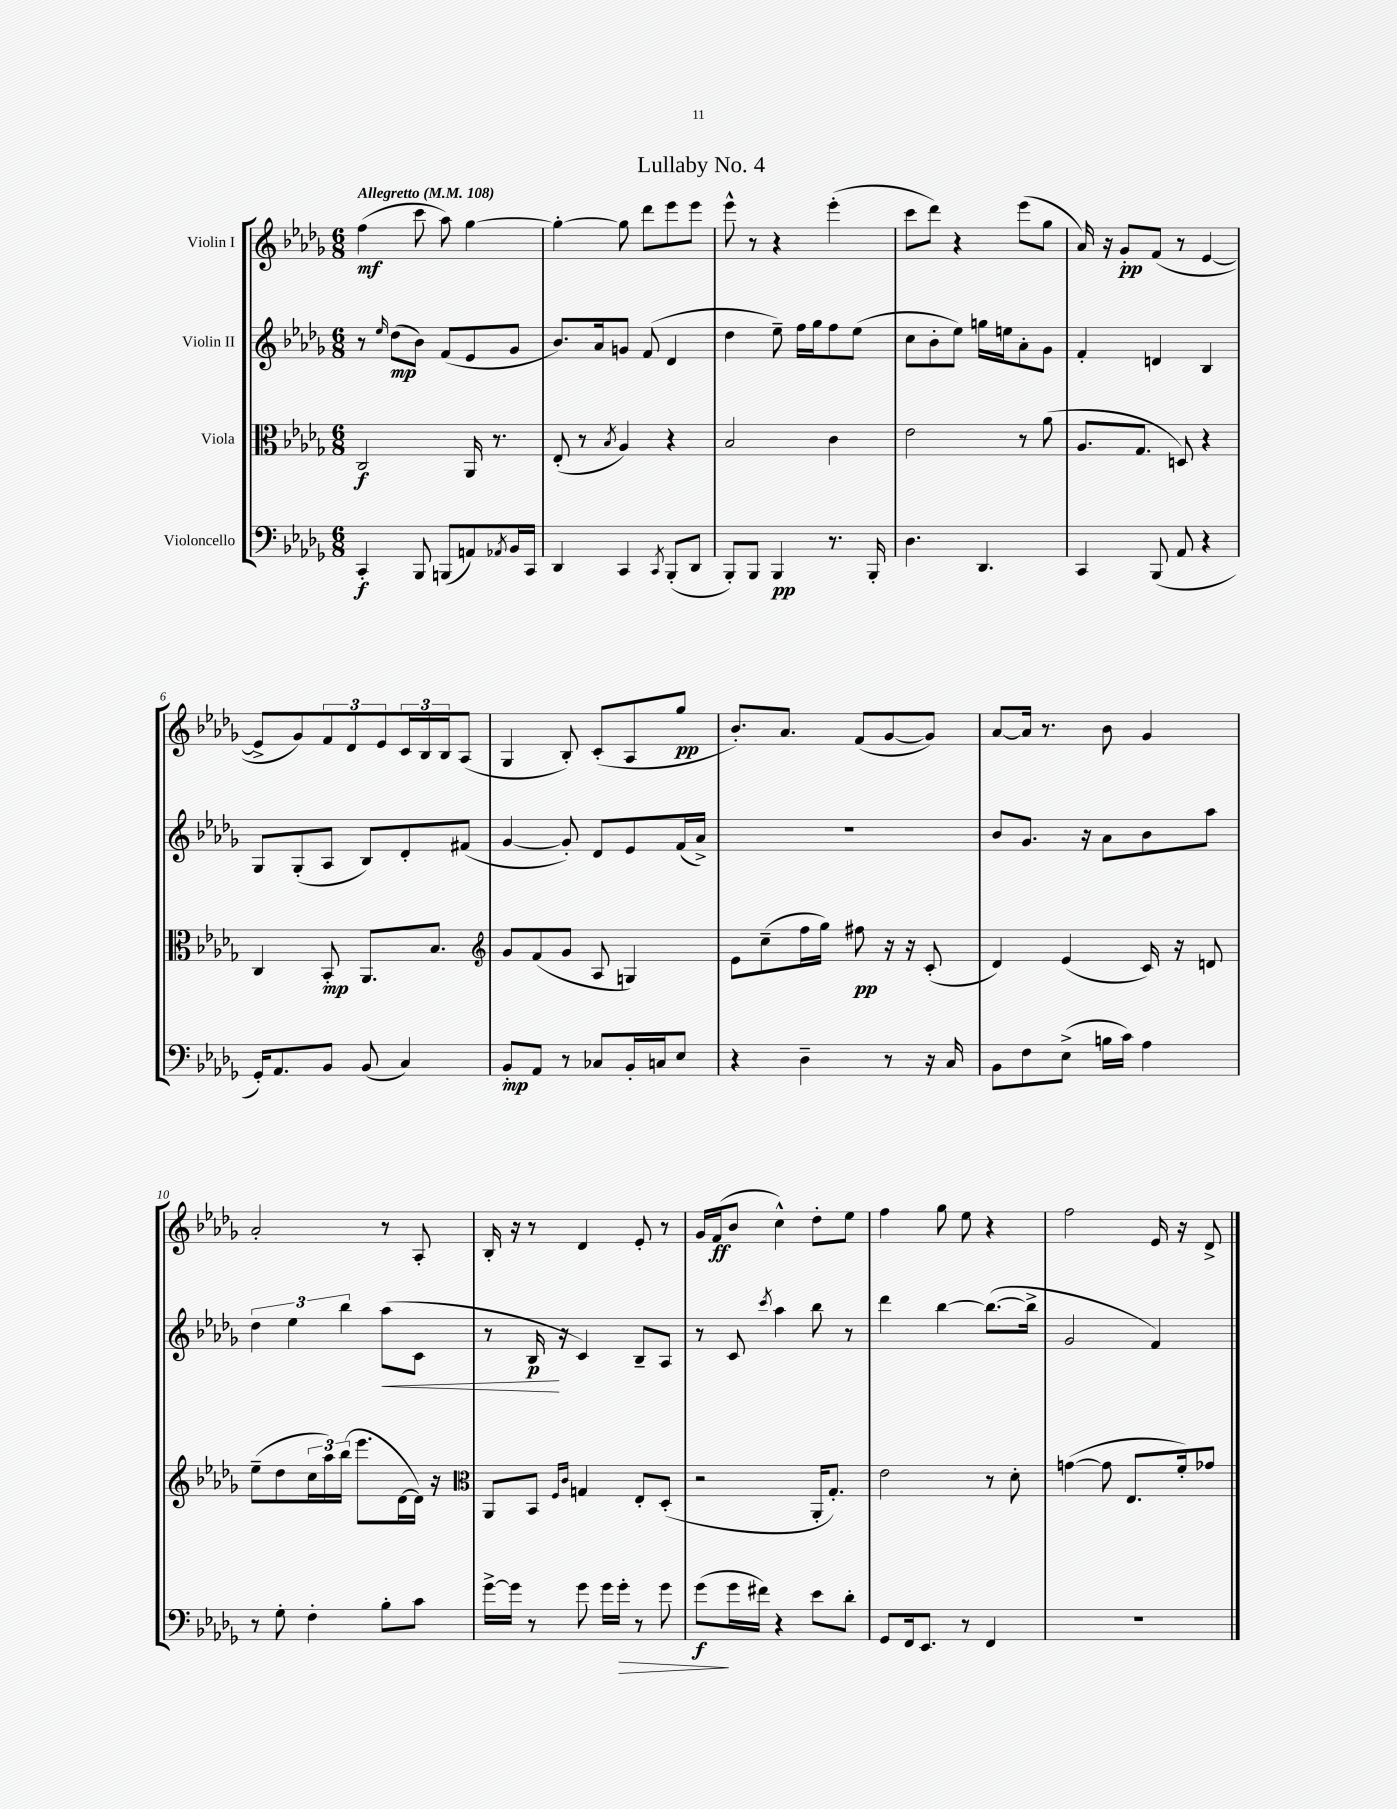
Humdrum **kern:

**kern	**kern	**kern	**kern
*staff4	*staff3	*staff2	*staff1
*clefF4	*clefC3	*clefG2	*clefG2
*k[b-e-a-d-g-]	*k[b-e-a-d-g-]	*k[b-e-a-d-g-]	*k[b-e-a-d-g-]
*M6/8	*M6/8	*M6/8	*M6/8
*MM108	*MM108	*MM108	*MM108
4CC'	2C	8r	(4ff
.	.	16qqee-	.
.	.	(8dd-	.
8BBB-	.	8b-)	8ccc
(8BBB	.	(8f	8aa-)
8AA)	16AA-	8e-	[4gg-
.	8.r	.	.
8qAA-	.	.	.
16BB-	.	8g-	.
16CC	.	.	.
=	=	=	=
4DD-	(8E-'	8.b-)	4gg-'_
.	8r	.	.
.	.	16a-	.
.	8qB-	.	.
4CC	4A-)	8g	8gg-]
.	.	(8f	8ddd-
8qCC	.	.	.
(8BBB-'	4r	4d-	8eee-
8DD-	.	.	8eee-
=	=	=	=
8BBB-')	2B-	4dd-	8eee-^^
8BBB-	.	.	8r
4BBB-	.	8ee-~)	4r
.	.	16ff	.
.	.	16gg-	.
8.r	4c	8ff	(4eee-'
.	.	(8ee-	.
16BBB-'	.	.	.
=	=	=	=
4.D-	2e-	8cc	8ccc
.	.	8b-'	8ddd-)
.	.	8ee-)	4r
4.DD-	.	16gg	.
.	.	16ee	.
.	8r	8a-'	(8eee-
.	(8a-	8g-	8gg-
=	=	=	=
4CC	8.A-	4f'	16a-)
.	.	.	16r
.	.	.	8g-'
.	8.G-	.	.
(8BBB-	.	4d	(8f
8AA-	8D)	.	8r
4r	4r	4B-	[4e-
=	=	=	=
16GG-')	4C	8G-	8e-^]
8.AA-	.	.	.
.	.	(8G-'	8g-)
8BB-	8BB-'	8A-	12f
.	.	.	12d-
(8BB-	8.AA-	8B-)	.
.	.	.	12e-
4C)	.	8d-'	24c
.	.	.	24B-
.	8.B-	.	.
.	.	.	24B-
.	.	(8f#	(8A-
=	=	=	=
*	*clefG2	*	*
8BB-'	8g-	[4g-	4G-
8AA-	(8f	.	.
8r	8g-	8g-'])	8B-')
8C-	8A-	8d-	(8c'
16BB-'	4G)	8e-	8A-
16C	.	.	.
8E-	.	(16f	8gg-
.	.	16a-^)	.
=	=	=	=
4r	8e-	2.r	8.b-')
.	(8cc~	.	.
.	.	.	8.a-
4D-~	16ff	.	.
.	16gg-)	.	.
.	8ff#	.	(8f
8r	16r	.	[8g-
.	16r	.	.
16r	(8c'	.	8g-])
16C	.	.	.
=	=	=	=
8BB-	4d-)	8b-	[8a-
8F	.	8.g-	16a-]
.	.	.	8.r
(8E-^	(4e-	.	.
.	.	16r	.
16B	.	8a-	8b-
16c)	.	.	.
4A-	16c)	8b-	4g-
.	16r	.	.
.	8d	8aa-	.
=	=	=	=
8r	(8ee-~	6dd-	2a-'
8G-'	8dd-	.	.
.	.	6ee-	.
4F'	24cc	.	.
.	24aa-)	.	.
.	(24bb-	6bb-	.
.	8.eee-	.	.
8B-'	.	(8aa-	8r
.	[16d-	.	.
8c	16d-])	8c	8A-'
.	16r	.	.
=	=	=	=
*	*clefC3	*	*
[16g-^	8AA-	8r	16B-'
16g-]	.	.	16r
8r	8BB-	16B-	8r
.	.	16r	.
.	16qqF	.	.
.	16qqc	.	.
8g-	4G	4c)	4d-
16g-	.	.	.
16g-'	.	.	.
8r	8E-'	8B-~	8e-'
8g-	(8D-'	8A-	8r
=	=	=	=
(8g-	2r	8r	16g-
.	.	.	(16f
16g-	.	8c	8b-
16f#)	.	.	.
.	.	8qccc	.
4r	.	4aa-	4cc^^)
8e-	16AA-'	8bb-	8dd-'
.	8.G-')	.	.
8d-'	.	8r	8ee-
=	=	=	=
8GG-	2e-	4ddd-	4ff
16FF	.	.	.
8.EE-	.	.	.
.	.	[4bb-	8gg-
8r	.	.	8ee-
4FF	8r	(8.bb-_	4r
.	8d-'	.	.
.	.	16bb-^]	.
=	=	=	=
2.r	([4g	2g-	2ff
.	8g]	.	.
.	8.E-	.	.
.	.	4f)	16e-
.	16f')	.	16r
.	8g-	.	8d-^
==	==	==	==
*-	*-	*-	*-
